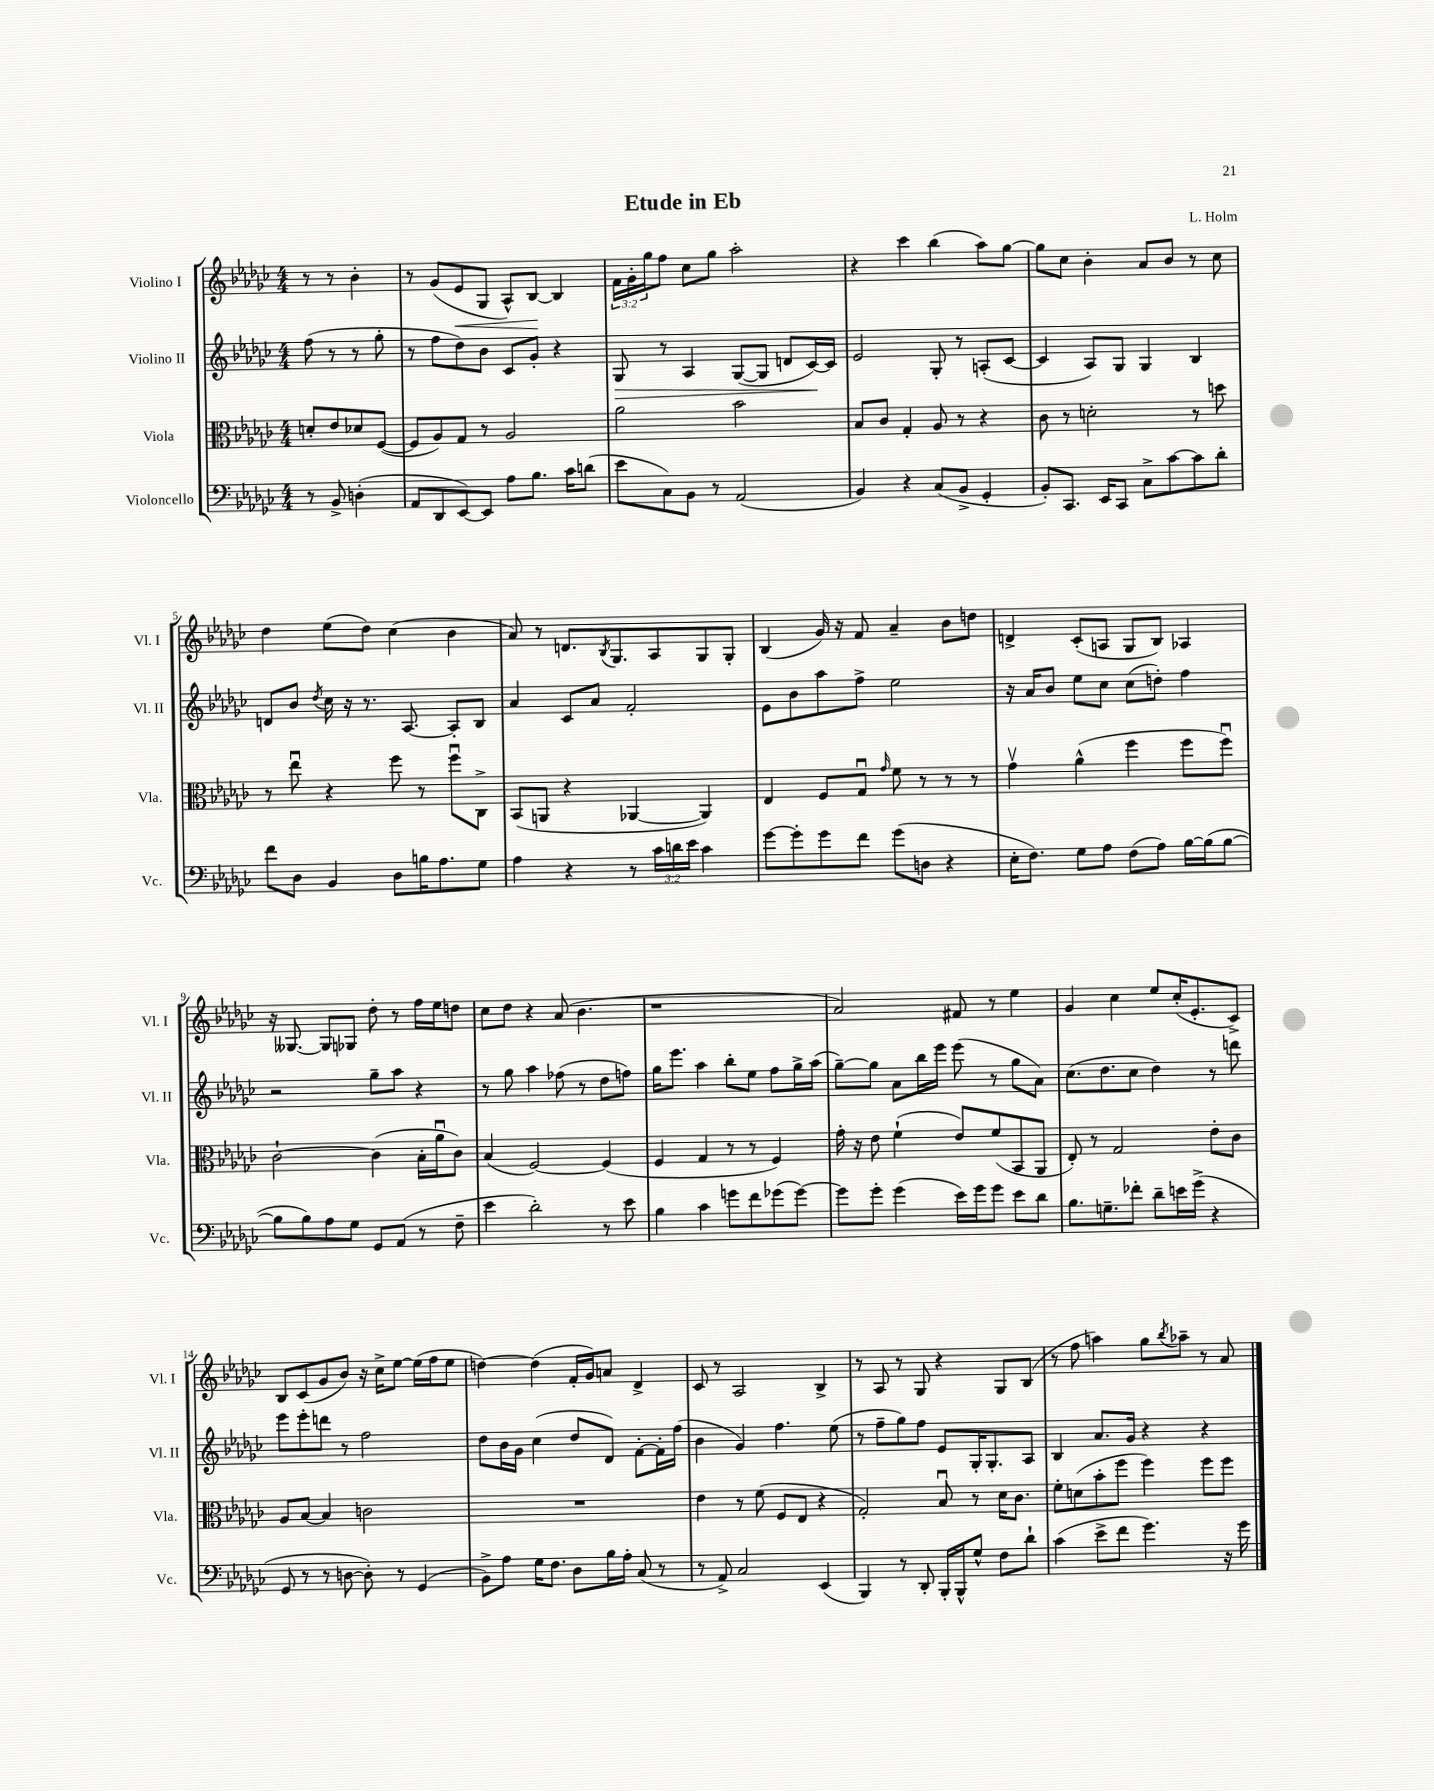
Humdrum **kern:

**kern	**kern	**kern	**dynam	**kern	**dynam
*part4	*part3	*part2	*part2	*part1	*part1
*staff4	*staff3	*staff2	*staff2	*staff1	*staff1
*I"Violoncello	*I"Viola	*I"Violino II	*	*I"Violino I	*
*I'Vc.	*I'Vla.	*I'Vl. II	*	*I'Vl. I	*
*clefF4	*clefC3	*clefG2	*	*clefG2	*
*k[b-e-a-d-g-c-]	*k[b-e-a-d-g-c-]	*k[b-e-a-d-g-c-]	*	*k[b-e-a-d-g-c-]	*
*M4/4	*M4/4	*M4/4	*	*M4/4	*
=	=	=	=	=	=
8r	8dn'/L	(8ff\	.	8r	.
8BB-^/	8e-/	8r	.	8r	.
(4Dn'\	8d-X/	8r	.	4b-'\	.
.	([8F/J	8gg-'\	.	.	.
=1	=1	=1	=1	=1	=1
8AA-/L	8F/L]	8r	.	8r	.
8DD-/	8A-/)	8ff\L	.	(8g-/L	.
!	!	!	!	!	!LO:HP:b
[8EE-/)	8G-/J	8dd-\)	.	8e-/	<
8EE-/J]	8r	8b-\J	.	8G-/J	.
8A-\L	2A-/	8c-/L	.	8A-^^/L)	.
8.B-\J	.	8g-'/J	.	[8B-/J	.
.	.	4r	.	4B-/]	[
16c-\KL	.	.	.	.	.
(8dn\J	.	.	.	.	.
=2	=2	=2	=2	=2	=2
!	!	!	!LO:HP:b	!	!
8e-\L	2a-\	8G-/	>	24f\LL	.
.	.	.	.	24g-'\	.
.	.	.	.	24gg-\J	.
8C-\)	.	8r	.	8ff\J	.
8BB-\J	.	4A-/	.	8cc-\L	.
8r	.	.	.	8gg-\J	.
(2AA-/	2b-\	([8G-/L	.	2aa-'\	.
.	.	8G-/J]	.	.	.
.	.	8dn/L	.	.	.
.	.	[16c-/L)	.	.	.
.	.	16c-/JJ]	]	.	.
=3	=3	=3	=3	=3	=3
4BB-/)	8B-/L	2e-/	.	4r	.
.	8c-/J	.	.	.	.
4r	4G-'/	.	.	4ccc-\	.
(8C-/L	8A-/	8G-'/	.	(4bb-\	.
8BB-^/J	8r	8r	.	.	.
4GG-'/	4r	(8An'/L	.	8aa-\L)	.
.	.	[8c-/J	.	[8gg-\J	.
=4	=4	=4	=4	=4	=4
8BB-'/L)	8c-\	4c-/]	.	8gg-\L]	.
8.CC-/J	8r	.	.	8cc-\J	.
.	2dn'\	8A-/L)	.	4b-'\	.
16EE-/KL	.	.	.	.	.
8CC-/J	.	8G-/J	.	.	.
8C-^\L	.	4G-/	.	8a-/L	.
[8c-\	.	.	.	8b-/J	.
8c-\]	8r	4B-/	.	8r	.
8d-'\J	8ddn\	.	.	8cc-\	.
!!LO:LB:g=z
=5	=5	=5	=5	=5	=5
8f\L	8r	8dn/L	.	4dd-\	.
8D-\J	8ee-u\	8b-/J	.	.	.
.	.	8qdd-/	.	.	.
4BB-/	4r	16cc-\	.	(8ee-\L	.
.	.	16r	.	.	.
.	.	8.r	.	8dd-\J)	.
8D-\L	8ff\	.	.	(4cc-\	.
.	.	[8.A-/	.	.	.
16Bn\K	8r	.	.	.	.
8.A-\	.	.	.	.	.
.	8ffu\L	8A-'/L]	.	4b-\	.
8G-\J	8C-^\J	8B-/J	.	.	.
=6	=6	=6	=6	=6	=6
4A-\	(8BB-/L	4a-/	.	8a-/)	.
.	8AAn/J	.	.	8r	.
4r	4r	8c-/L	.	8.dn/L	.
.	.	8a-/J	.	.	.
.	.	.	.	8qB-/	.
.	.	.	.	8.G-/	.
8r	[4AA-X/	2f'/	.	.	.
24c-\LL	.	.	.	8A-/	.
24dn\	.	.	.	.	.
24e-\JJ	.	.	.	.	.
4c-\	4AA-/])	.	.	8G-/	.
.	.	.	.	8G-'/J	.
=7	=7	=7	=7	=7	=7
[8g-\L	4E-/	8e-\L	.	(4B-/	.
8g-'\]	.	8b-\	.	.	.
8g-\	8F/L	8aa-\	.	16g-/)	.
.	.	.	.	16r	.
8f\J	8G-u/J	8ff^\J	.	8f/	.
.	16qqg-/	.	.	.	.
(8g-\L	8f\	2ee-\	.	4a-~/	.
8Dn\J	8r	.	.	.	.
4r	8r	.	.	8b-\L	.
.	8r	.	.	8ddn\J	.
=8	=8	=8	=8	=8	=8
16E-'\KL	4g-v\	16r	.	4dn^/	.
8.F\J)	.	16a-/KL	.	.	.
.	.	8b-/J	.	.	.
8G-\L	(4a-^^\	8ee-\L	.	(8c-'/L	.
8A-\J	.	8cc-\J	.	8An/J	.
(8F\L	4ff\	(8cc-\L	.	8G-/L	.
8A-\J)	.	8ddn'\J)	.	8B-/J)	.
[16B-\LL	8ff\L	4ff\	.	4A-X/	.
(16B-\J]	.	.	.	.	.
[8B-\J	8ffu\J)	.	.	.	.
!!LO:LB:g=z
=9	=9	=9	=9	=9	=9
8B-\L]	[2c-`\	2r	.	16r	.
.	.	.	.	[8.G--X/	.
8B-\)	.	.	.	.	.
8A-\	.	.	.	8G--/L]	.
8G-\J	.	.	.	8G-X/J	.
8GG-/L	(4c-\]	8gg-~\L	.	8dd-'\	.
(8AA-/J	.	8aa-\J	.	8r	.
8r	16B-'\LL	4r	.	16ff\LL	.
.	16a-u\J	.	.	16ee-\J	.
8F~\	8c-\J)	.	.	8ddn\J	.
=10	=10	=10	=10	=10	=10
4e-\	(4B-/	8r	.	8cc-\L	.
.	.	8gg-\	.	8dd-\J	.
2d-'\)	[2F/)	4aa-\	.	4r	.
.	.	(8ff-X\	.	(8a-/	.
.	.	8r	.	4.b-\	.
8r	(4F/]	8dd-\L	.	.	.
8e-\	.	8ffn\J)	.	.	.
=11	=11	=11	=11	=11	=11
4B-\	4F/	16gg-\KL	.	1r	.
.	.	8.eee-\J	.	.	.
4c-\	4G-/	4aa-\	.	.	.
8gn\L	8r	8bb-'\L	.	.	.
8f\	8r	8ee-\J	.	.	.
(8g-X\	4F/)	8ff\L	.	.	.
[8g-\J)	.	16gg-^\L	.	.	.
.	.	(16aa-\JJ	.	.	.
=12	=12	=12	=12	=12	=12
8g-\L]	16g-'\	[8gg-~\L)	.	2a-/)	.
.	16r	.	.	.	.
8g-'\J	8e-\	8gg-\J]	.	.	.
(4g-\	(4f`\	8a-\L	.	.	.
.	.	16bb-\L	.	.	.
.	.	16eee-\JJ	.	.	.
16e-\LL)	8e-/L)	(8eee-\	.	8f#X/	.
16g-\J	.	.	.	.	.
8g-\J	(8f/	8r	.	8r	.
8e-\L	8BB-/	8gg-\L	.	4ee-\	.
8d-\J	8AA-/J	8a-\J)	.	.	.
=13	=13	=13	=13	=13	=13
8.B-\L	8E-'/)	(8.cc-\L	.	4g-/	.
.	8r	.	.	.	.
8.Gn~\	.	8.dd-\	.	.	.
.	2G-/	.	.	4cc-\	.
8f-X'\J	.	8cc-\J	.	.	.
8d-~\L	.	4dd-\)	.	8ee-/L	.
16en\L	.	.	.	(16cc-'/K	.
(16g-^\JJ	.	.	.	8.e-'/	.
4r	8e-'\L	8r	.	.	.
.	8c-\J	8dddn\	.	8c-^/J)	.
!!LO:LB:g=z
=14	=14	=14	=14	=14	=14
8GG-/	8A-/L	8eee-\L	.	8B-/L	.
8r	[8B-/J	8eee-'\	.	(8c-/	.
8r	4B-/]	8dddn\J	.	8g-/	.
[8Dn\	.	8r	.	8b-/J)	.
8D'\])	2cn\	2ff\	.	16r	.
.	.	.	.	16cc-^\KL	.
8r	.	.	.	[8ee-\J	.
(4GG-/	.	.	.	(16ee-\LL]	.
.	.	.	.	16ff\J	.
.	.	.	.	8ee-\J	.
=15	=15	=15	=15	=15	=15
8BB-^\L)	1r	8dd-\L	.	[4ddn\)	.
8A-\J	.	16b-\L	.	.	.
.	.	16g-\JJ	.	.	.
16G-\KL	.	(4cc-\	.	(4dd\]	.
8.F\J	.	.	.	.	.
8D-\L	.	8dd-/L	.	16f'/LL	.
.	.	.	.	16g-/J)	.
16B-\L	.	8d-/J)	.	8an/J	.
16A-'\JJ	.	.	.	.	.
(8C-/	.	[8f'\L	.	4d-^/	.
8r	.	16f'\L]	.	.	.
.	.	(16ff\JJ	.	.	.
=16	=16	=16	=16	=16	=16
8r	4e-\	4b-\	.	8c-/	.
8AA-^/)	.	.	.	8r	.
2C-/	8r	4g-/)	.	2A-/	.
.	(8f\	.	.	.	.
.	8F/L	4.ff\	.	.	.
.	8E-/J	.	.	.	.
(4EE-/	4r	.	.	4B-^/	.
.	.	(8ee-\	.	.	.
=17	=17	=17	=17	=17	=17
4BBB-/)	2G-'/)	8r	.	8r	.
.	.	8ff~\L	.	8A-/	.
8r	.	8gg-\)	.	8r	.
8DD-'/	.	8ff\J	.	8G-/	.
16BBB-'/LL	8B-u/	8e-/L	.	4r	.
16BBB-^^/J	.	.	.	.	.
8G-^^/J	8r	16G-'/K	.	.	.
.	.	8.G-'/	.	.	.
8F\L	16d-\KL	.	.	8G-/L	.
.	8.c-\J	.	.	.	.
8d-`\J	.	8A-/J	.	(8B-/J	.
=18	=18	=18	=18	=18	=18
(4c-\	8f'\L	4B-/	.	8r	.
.	(8dn\	.	.	8ff\	.
8e-^\L	8b-'\	8.a-/L	.	4aan\)	.
8f\J	8ff\J	.	.	.	.
.	.	16g-/Jk	.	.	.
4.g-\)	4ff\)	4r	.	8gg-\L	.
.	.	.	.	8qbb-/	.
.	.	.	.	8aa-X~\J	.
.	8ff\L	4r	.	8r	.
16r	8ff\J	.	.	8a-/	.
16g-\	.	.	.	.	.
==	==	==	==	==	==
*-	*-	*-	*-	*-	*-
